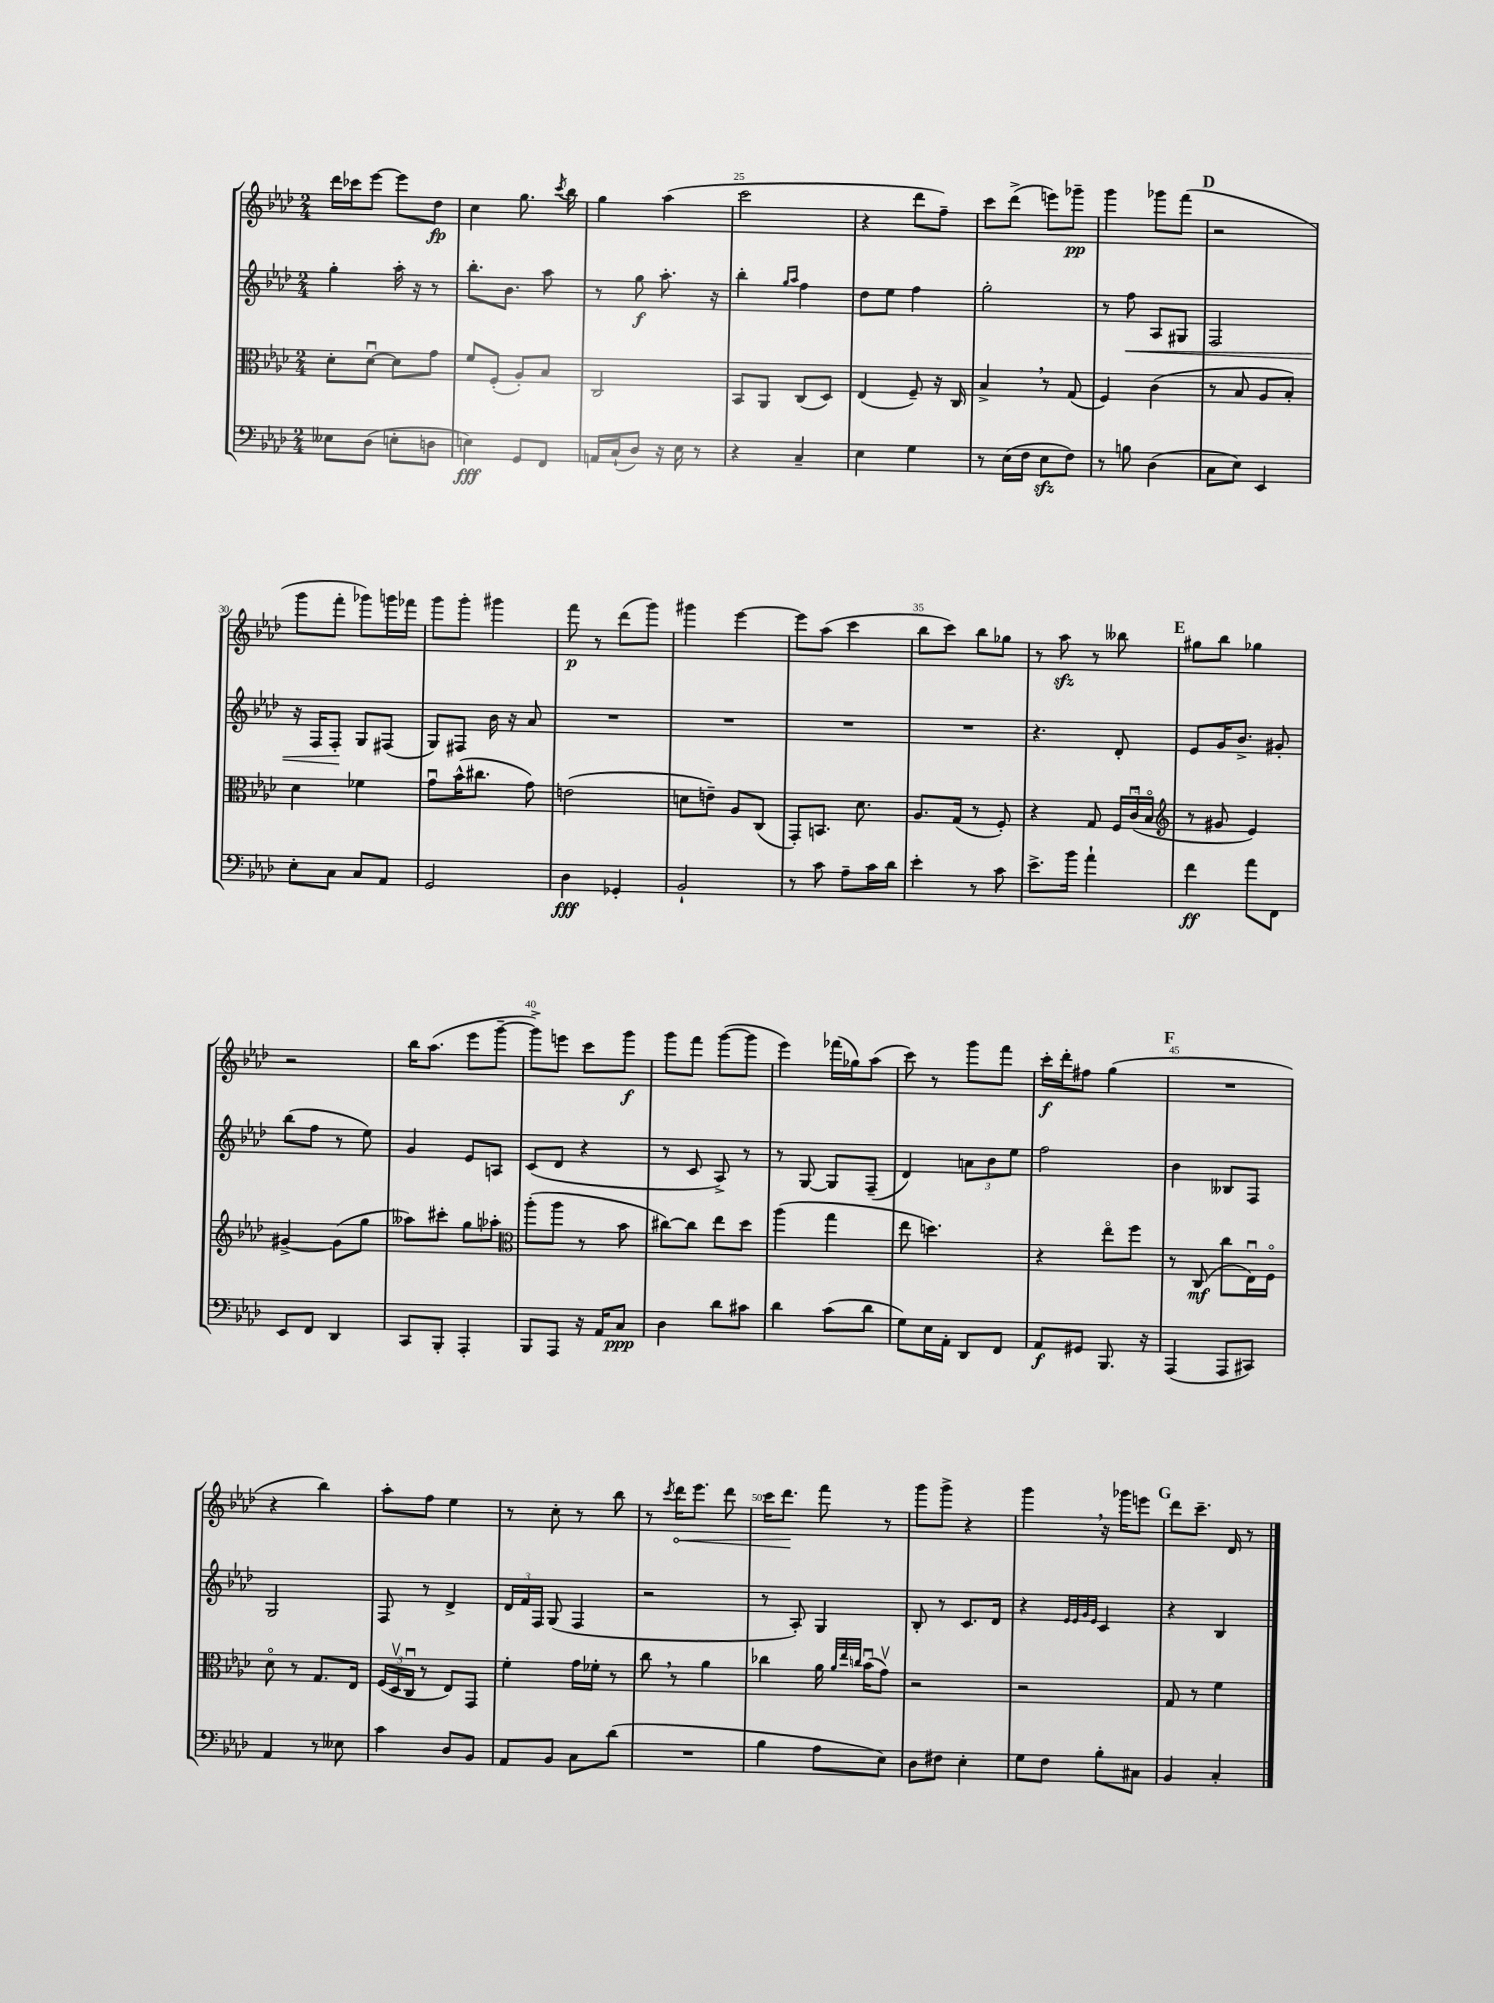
<<
\new StaffGroup <<
\new Staff = "s0" {
    \clef treble \key aes \major \numericTimeSignature \time 2/4
    \autoBeamOff des'''16[ ces'''16 ees'''8]~ ees'''8[ des''8]\fp |
    c''4 g''8. \acciaccatura { c'''8 } bes''16 |
    g''4 aes''4( |
    c'''2 |
    r4 des'''8[ f''8]--) |
    c'''8[ des'''8]->( e'''8[) ges'''8]--\pp |
    g'''4 ges'''8[ f'''8]( |
    \mark \markup { \bold "D" } r2 |
    g'''8[ f'''8]-. ges'''8[) g'''16 fes'''16] |
    g'''8[ g'''8]-. gis'''4 |
    f'''8\p r8 des'''8[( g'''8]) |
    gis'''4 ees'''4~ |
    ees'''8[ aes''8]( c'''4 |
    bes''8[ c'''8]) bes''8[ ges''8] |
    r8 aes''8\sfz r8 beses''8 |
    \mark \markup { \bold "E" } gis''8[ bes''8] ges''4 |
    r2 |
    bes''16[ aes''8.]( ees'''8[ g'''8]~-- |
    g'''8[->) e'''8] c'''8[ g'''8]\f |
    g'''8[ f'''8] g'''8[~( g'''8] |
    ees'''4) fes'''16[( ges''16) aes''8]( |
    c'''8) r8 g'''8[ f'''8] |
    c'''16[-.\f des'''16-. fis''8] g''4( |
    \mark \markup { \bold "F" } R2 |
    r4 bes''4) |
    aes''8[-. f''8] ees''4 |
    r8 c''8-. r8 bes''8 |
    r8 \acciaccatura { c'''8 } \once \override Hairpin.circled-tip = ##t des'''16[\< ees'''8.] des'''8 |
    c'''16[ des'''8.]\! f'''8 r8 |
    g'''8[ g'''8]-> r4 |
    g'''4 \breathe r16 ges'''16[ e'''8] |
    \mark \markup { \bold "G" } des'''8[ c'''8.]-- des'16 r8 \bar "|." |
}
\new Staff = "s1" {
    \clef treble \key aes \major \numericTimeSignature \time 2/4
    \autoBeamOff g''4-. aes''16-. r16 r8 |
    bes''8.[-. bes'8.] aes''8 |
    r8 g''8\f aes''8.-. r16 |
    bes''4-. \grace { g''16[ aes''16] } f''4 |
    des''8[ ees''8] f''4 |
    g''2-. |
    r8 f''8\< aes8[ gis8] |
    \mark \markup { \bold "D" } f2 |
    r16 f16[ f8]-.\! g8[ fis8]( |
    g8[) fis8] bes'16 r16 aes'8 |
    R2 |
    R2 |
    R2 |
    R2 |
    r4. des'8-. |
    \mark \markup { \bold "E" } ees'8[ g'16 bes'8.]-> gis'8-. |
    bes''8[( f''8] r8 ees''8) |
    g'4 ees'8[ a8] |
    c'8[( des'8] r4 |
    r8 c'8 aes8->) r8 |
    r8 g8~ g8[ f8]--( |
    des'4) \tuplet 3/2 { a'8[ bes'8 ees''8] } |
    f''2 |
    \mark \markup { \bold "F" } bes'4 beses8[ f8] |
    g2 |
    f8 r8 des'4-> |
    \tuplet 3/2 { des'16[ f'16 f16] } g8( f4 |
    r2 |
    r8 aes8-.) g4 |
    bes8-. r8 c'8.[ des'16] |
    r4 \grace { ees'32[ ees'32 g'32 ees'32] } c'4 |
    \mark \markup { \bold "G" } r4 bes4 \bar "|." |
}
\new Staff = "s2" {
    \clef alto \key aes \major \numericTimeSignature \time 2/4
    \autoBeamOff des'8[-. des'8]~\downbow des'8[ g'8] |
    f'8[ f8]-.( aes8[-.) bes8] |
    c2 |
    bes,8[ aes,8] c8[( des8]) |
    ees4( f8--) r16 c16 |
    bes4-> \breathe r8 g8( |
    f4) c'4( |
    \mark \markup { \bold "D" } r8 bes8 aes8[ bes8]-.) |
    des'4 fes'4 |
    g'8[\downbow bes'16-^( cis''8.] g'8) |
    e'2( |
    d'8[ e'8]--) aes8[ c8]( |
    g,8[-.) b,8.] des'8. |
    aes8.[ g16]( r8 f8-.) |
    r4 g8 \tuplet 3/2 { f16[ c'16\downbow( bes16]\flageolet } |
    \mark \markup { \bold "E" } \clef treble r8 gis'8 ees'4) |
    gis'4~-> gis'8[( g''8] |
    aeses''8[) cis'''8]-. g''8[ aes''8]-. |
    \clef alto aes''8[-.( aes''8] r8 bes'8 |
    cis''8[~) cis''8] ees''8[ des''8] |
    aes''4( g''4 |
    ees''8 d''4.) |
    r4 ees''8[\flageolet f''8] |
    \mark \markup { \bold "F" } r8 c8\mf( c''8[ ees16\downbow) f16]\flageolet |
    des'8\flageolet r8 g8.[ ees16] |
    \tuplet 3/2 { f16[( des16\upbow c16]\downbow } r8 ees8[) g,8] |
    f'4-. g'16[ fes'16]-. r8 |
    c''8 \breathe r8 aes'4 |
    ces''4 aes'16 \grace { aes'32[ ees''32 c''32] } bes'16[\downbow( g'8]\upbow) |
    r2 |
    r2 |
    \mark \markup { \bold "G" } g8 r8 f'4 \bar "|." |
}
\new Staff = "s3" {
    \clef bass \key aes \major \numericTimeSignature \time 2/4
    \autoBeamOff eeses8[ des8]( e8[-. d8] |
    e4\fff) g,8[ f,8] |
    a,16[ c16-!( des8]) r16 ees16 r8 |
    r4 c4-- |
    ees4 g4 |
    r8 ees16[( f16] ees8[\sfz f8]) |
    r8 b8 des4( |
    \mark \markup { \bold "D" } c8[ ees8]) ees,4 |
    ees8[-. c8] c8[ aes,8] |
    g,2 |
    des4\fff ges,4-. |
    bes,2-! |
    r8 c'8 aes8[-- c'16 des'16] |
    ees'4-. r8 c'8 |
    ees'8.[-> bes'16] aes'4-! |
    \mark \markup { \bold "E" } f'4\ff aes'8[ f,8] |
    ees,8[ f,8] des,4 |
    c,8[ bes,,8]-. aes,,4-. |
    bes,,8[ aes,,8] r16 aes,16[ c8]\ppp |
    des4 des'8[ cis'8] |
    des'4 c'8[( des'8] |
    g8[) ees16 aes,16]-. des,8[ f,8] |
    aes,8[\f gis,8] bes,,8. r16 |
    \mark \markup { \bold "F" } aes,,4( aes,,8[ cis,8]) |
    aes,4 r8 eeses8 |
    c'4 des8[ bes,8] |
    aes,8[ bes,8] c8[ des'8]( |
    R2 |
    bes4 aes8[ ees8]) |
    des8[ fis8] ees4-. |
    g8[ f8] bes8[-. cis8] |
    \mark \markup { \bold "G" } bes,4 c4-. \bar "|." |
}
>>
>>
\layout { \context { \Score currentBarNumber = #22 \override BarNumber.break-visibility = ##(#f #t #t) barNumberVisibility = #(every-nth-bar-number-visible 5) } }
